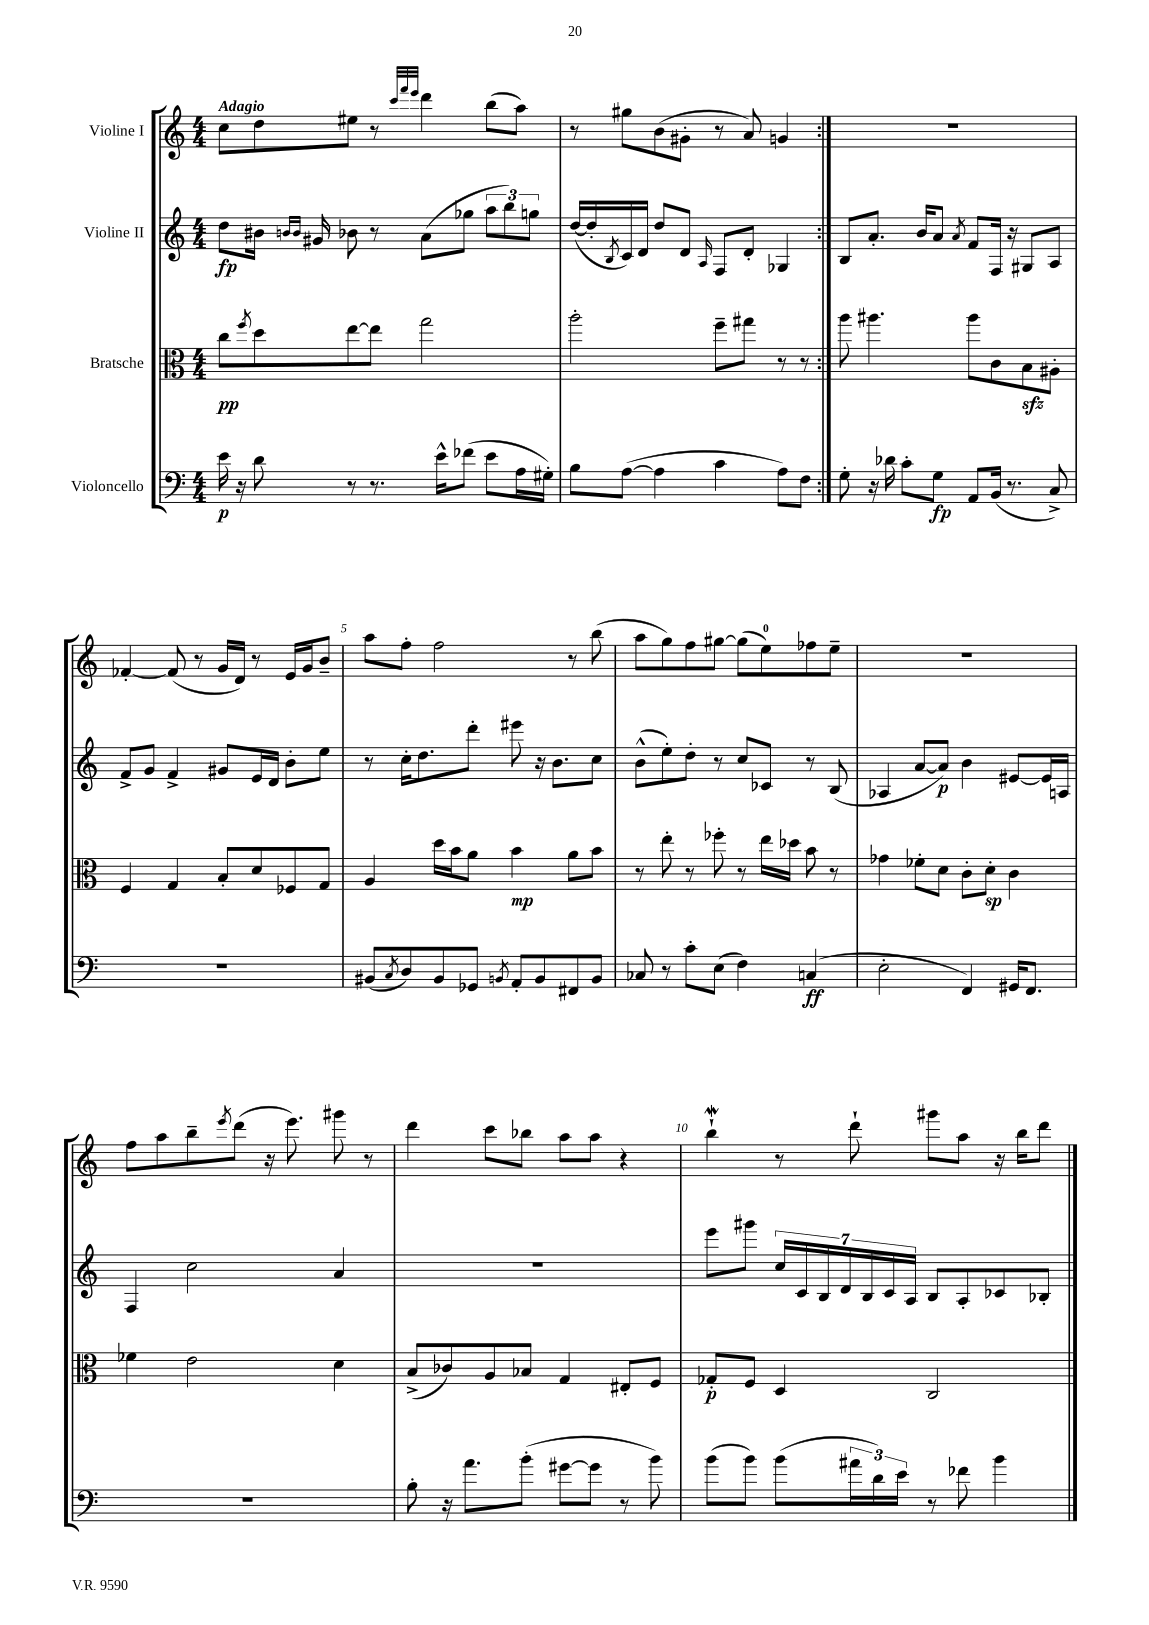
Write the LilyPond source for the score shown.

<<
\new StaffGroup <<
\new Staff = "s0" \with { instrumentName = "Violine I" } {
    \clef treble \key c \major \numericTimeSignature \time 4/4 \tempo "Adagio"
    \repeat volta 2 { c''8 d''8 eis''8 r8 \grace { c'''32 f'''32 e'''32 } d'''4 b''8( a''8) |
    r8 gis''8 b'8( gis'8-. r8 a'8) g'4 | }
    R1 |
    fes'4~-. fes'8( r8 g'16 d'16) r8 e'16 g'16 b'8-- |
    a''8 f''8-. f''2 r8 b''8( |
    a''8 g''8) f''8 gis''8~ gis''8( e''8-0) fes''8 e''8-- |
    R1 |
    f''8 a''8 b''8-- \acciaccatura { e'''8 } d'''8( r16 e'''8.) gis'''8 r8 |
    d'''4 c'''8 bes''8 a''8 a''8 r4 |
    b''4-!\mordent r8 d'''8-! gis'''8 a''8 r16 b''16 d'''8 \bar "|." |
}
\new Staff = "s1" \with { instrumentName = "Violine II" } {
    \clef treble \key c \major \numericTimeSignature \time 4/4
    \repeat volta 2 { d''8\fp bis'16 \grace { b'16 b'16 } gis'16 bes'8 r8 a'8( ges''8 \tuplet 3/2 { a''8 b''8) g''8 } |
    d''16~( d''16-. \acciaccatura { b8 } c'16) d'16 d''8 d'8 \grace { a16 } f8 d'8-. ges4 | }
    b8 a'8.-. b'16 a'8 \acciaccatura { a'8 } f'8 f16 r16 gis8 a8 |
    f'8-> g'8 f'4-> gis'8 e'16 d'16 b'8-. e''8 |
    r8 c''16-. d''8. d'''8-. eis'''8 r16 b'8. c''8 |
    b'8-^( e''8-.) d''8-. r8 c''8 ces'8 r8 b8( |
    aes4 a'8~ a'8\p) b'4 eis'8~ eis'16 a16 |
    f4 c''2 a'4 |
    R1 |
    e'''8 gis'''8 \tuplet 7/4 { c''16 c'16 b16 d'16 b16 c'16 a16 } b8 a8-. ces'8 bes8-. \bar "|." |
}
\new Staff = "s2" \with { instrumentName = "Bratsche" } {
    \clef alto \key c \major \numericTimeSignature \time 4/4
    \repeat volta 2 { c''8\pp \acciaccatura { f''8 } d''8 e''8~ e''8 g''2 |
    a''2-. f''8-- gis''8 r8 r8 | }
    a''8 ais''4. ais''8 c'8 b8\sfz ais8-. |
    f4 g4 b8-. d'8 fes8 g8 |
    a4 d''16 b'16 a'8 b'4\mp a'8 b'8 |
    r8 e''8-. r8 fes''8-. r8 e''16 des''16 b'8 r8 |
    ges'4 fes'8-. d'8 c'8-. d'8-.\sp c'4 |
    fes'4 e'2 d'4 |
    b8->( ces'8) a8 bes8 g4 eis8-. f8 |
    ges8-.\p f8 d4 c2 \bar "|." |
}
\new Staff = "s3" \with { instrumentName = "Violoncello" } {
    \clef bass \key c \major \numericTimeSignature \time 4/4
    \repeat volta 2 { e'16\p r16 d'8 r8 r8. e'16-^ fes'8( e'8 a16 gis16-.) |
    b8 a8~( a4 c'4 a8) f8 | }
    g8-. r16 des'16 c'8-. g8\fp a,8 b,16( r8. c8->) |
    R1 |
    bis,8( \acciaccatura { c8 } d8) bis,8 ges,8 \acciaccatura { b,8 } a,8-. b,8 fis,8 b,8 |
    ces8 r8 c'8-. e8( f4) c4\ff( |
    e2-. f,4) gis,16 f,8. |
    R1 |
    b8-. r16 a'8. b'8-.( gis'8~ gis'8 r8 b'8) |
    b'8( b'8) b'8( \tuplet 3/2 { ais'16 d'16) e'16 } r8 fes'8 b'4 \bar "|." |
}
>>
>>
\layout { \context { \Score \override BarNumber.break-visibility = ##(#f #t #t) barNumberVisibility = #(every-nth-bar-number-visible 5) } }
